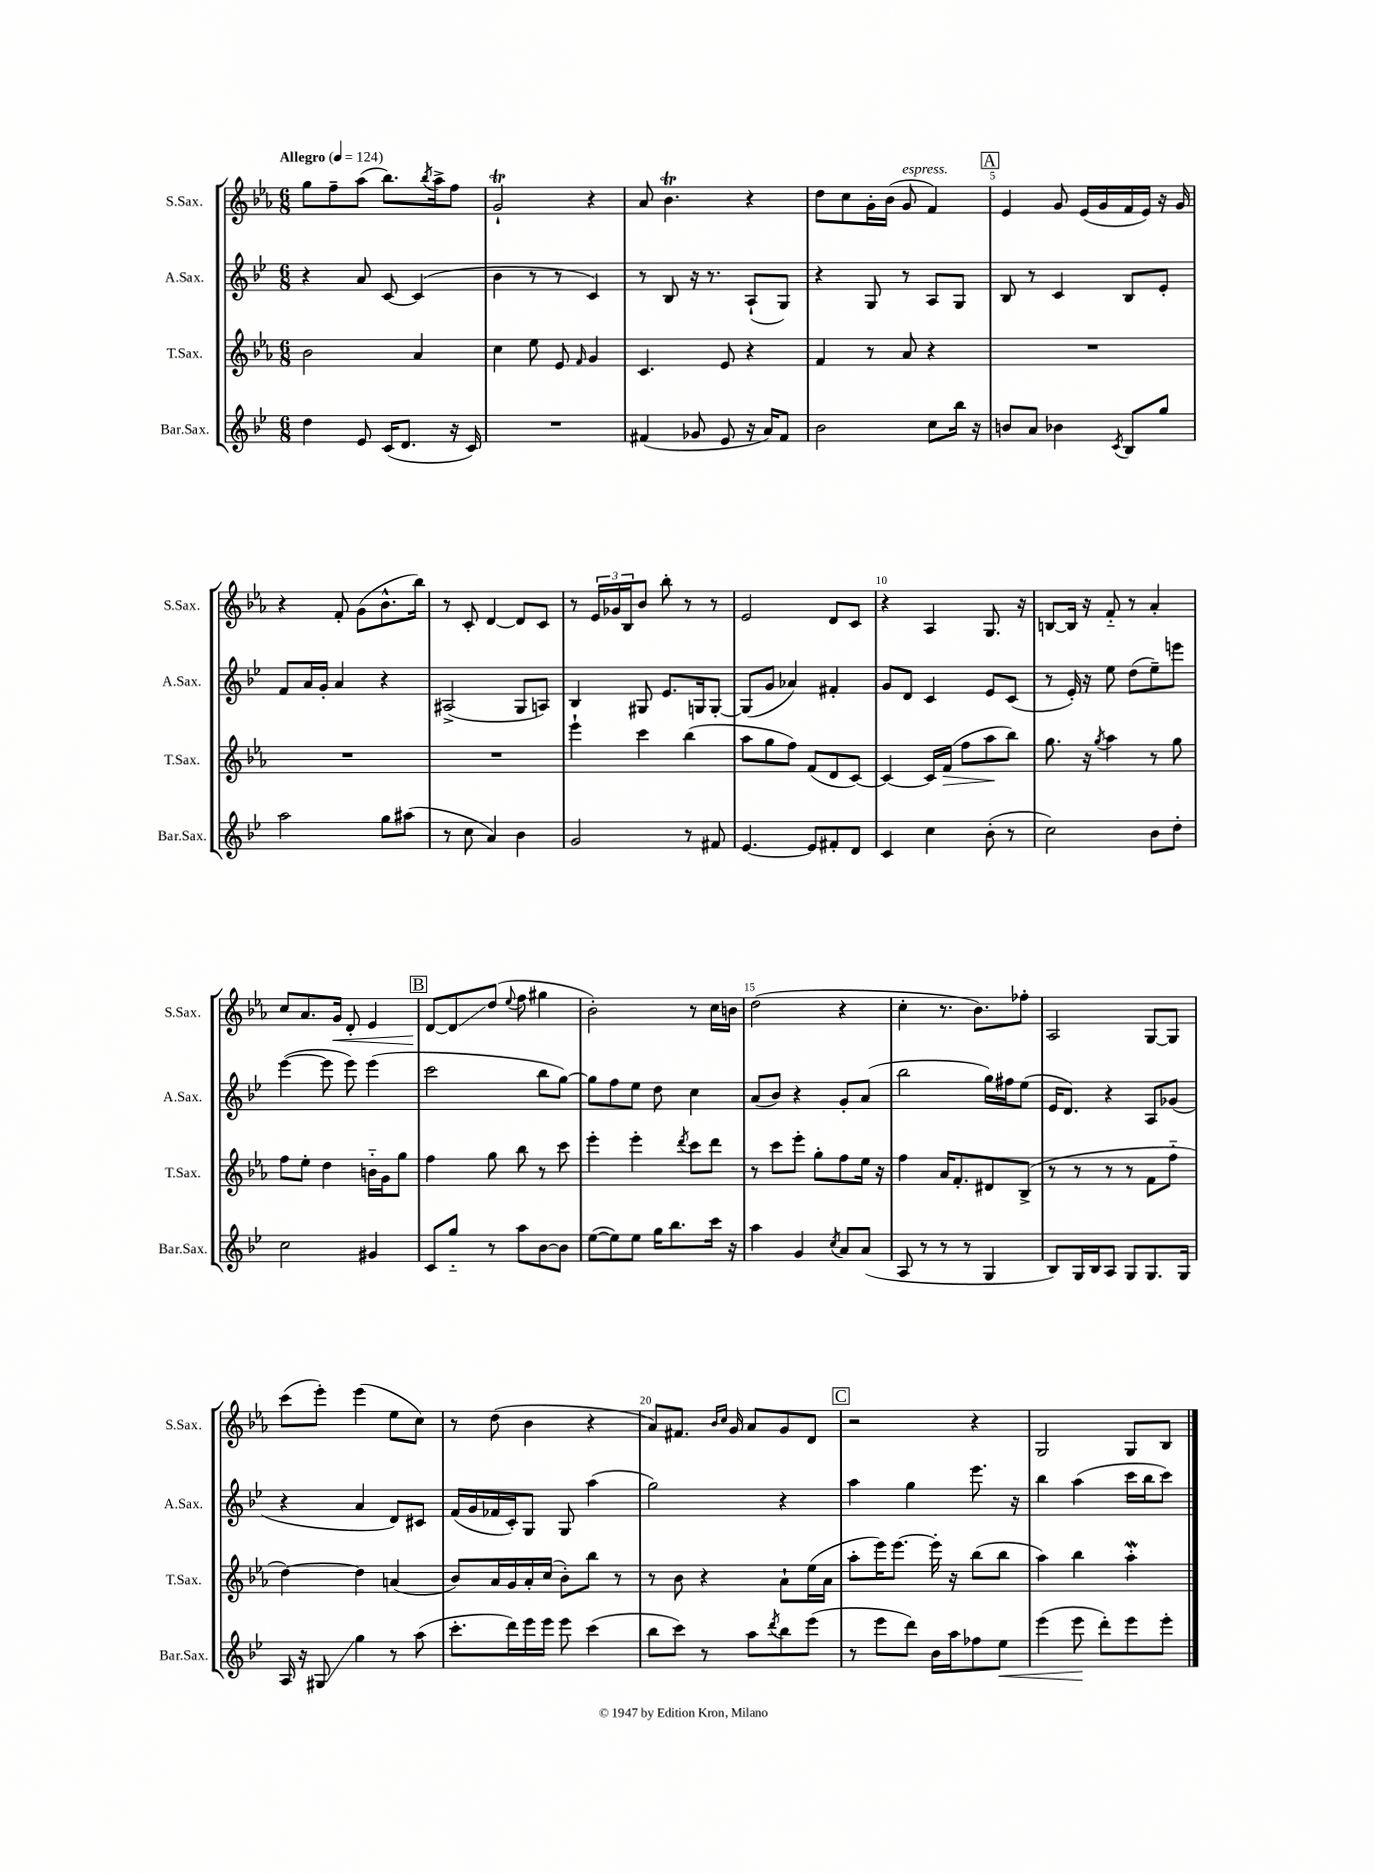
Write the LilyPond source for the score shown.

<<
\new StaffGroup <<
\new Staff = "s0" \with { instrumentName = "S.Sax." shortInstrumentName = "S.Sax." } {
    \clef treble \key ees \major \numericTimeSignature \time 6/8 \tempo "Allegro" 4 = 124
    g''8 f''8-- aes''8( bes''8.) \acciaccatura { bes''8 } aes''16-> f''8 |
    g'2-!\trill r4 |
    aes'8 bes'4.\trill r4 |
    d''8 c''8 g'16-. bes'16( g'8^\markup { \italic "espress." } f'4) |
    \mark \markup { \box "A" } ees'4 g'8 ees'16( g'16 f'16 ees'16) r16 g'16 |
    r4 f'8-. g'8( bes'8.-^ bes''16) |
    r8 c'8-. d'4~ d'8 c'8 |
    r8 \tuplet 3/2 { ees'16 ges'16 bes16 } bes'8 bes''8-. r8 r8 |
    ees'2 d'8 c'8 |
    r4 aes4 g8. r16 |
    b8~ b16 r16 f'8-_ r8 aes'4-. |
    c''8 aes'8. g'16\< d'8-. ees'4 |
    \mark \markup { \box "B" } d'8~\! d'8\glissando d''8( \appoggiatura { ees''8 } f''8 gis''4 |
    bes'2-.) r8 c''16 b'16 |
    d''2( r4 |
    c''4-. r8. bes'8.) fes''8-. |
    aes2 g8~ g8 |
    c'''8( ees'''8-.) ees'''4( ees''8 c''8) |
    r8 d''8( bes'4 r4 |
    aes'8) fis'8. \grace { bes'16 c''16 } g'16 aes'8 g'8 d'8 |
    \mark \markup { \box "C" } r2 r4 |
    g2 g8 bes8 \bar "|." |
}
\new Staff = "s1" \with { instrumentName = "A.Sax." shortInstrumentName = "A.Sax." } {
    \clef treble \key bes \major \numericTimeSignature \time 6/8
    r4 a'8 c'8~ c'4( |
    bes'4 r8 r8 c'4) |
    r8 bes8 r16 r8. a8-!( g8) |
    r4 g8 r8 a8 g8 |
    \mark \markup { \box "A" } bes8 r8 c'4 bes8 ees'8-. |
    f'8 a'16 g'16-. a'4 r4 |
    ais2->( g8 a8) |
    bes4 gis8 ees'8. g16 g8~-. |
    g8( g'8 aes'4) fis'4-. |
    g'8 d'8 c'4 ees'8 c'8( |
    r8 ees'16-.) r16 ees''8 d''8( ees''8--) e'''8 |
    ees'''4~( ees'''8 ees'''8) ees'''4( |
    \mark \markup { \box "B" } c'''2 bes''8 g''8~) |
    g''8 f''8 ees''8 d''8 c''4 |
    a'8( bes'8) r4 g'8-. a'8( |
    bes''2 g''16) fis''16 ees''8( |
    ees'16 d'8.) r4 a8 ges'8( |
    r4 a'4 d'8) cis'8 |
    f'16( g'16 fes'16 c'16-.) g8 g8 a''4( |
    g''2) r4 |
    \mark \markup { \box "C" } a''4 g''4 ees'''8. r16 |
    bes''4 a''4( c'''16 bes''16 c'''8) \bar "|." |
}
\new Staff = "s2" \with { instrumentName = "T.Sax." shortInstrumentName = "T.Sax." } {
    \clef treble \key ees \major \numericTimeSignature \time 6/8
    bes'2 aes'4 |
    c''4 ees''8 ees'8 \grace { f'16 } g'4 |
    c'4. ees'8 r4 |
    f'4 r8 aes'8 r4 |
    \mark \markup { \box "A" } R2. |
    R2. |
    R2. |
    ees'''4-! c'''4 bes''4( |
    aes''8 g''8 f''8) f'8( d'8 c'8~) |
    c'4~ c'16 f'16\>( f''8 aes''8\! bes''8) |
    g''8. r16 \acciaccatura { g''8 } aes''4 r8 g''8 |
    f''8 ees''8-. d''4 b'16-_ g'16 g''8 |
    \mark \markup { \box "B" } f''4 g''8 bes''8 r8 c'''8 |
    ees'''4-. ees'''4-. \acciaccatura { d'''8 } c'''8 d'''8 |
    r8 c'''8 ees'''8-. g''8-. f''8 ees''16 r16 |
    f''4 aes'16 f'8.-. dis'8 bes8->( |
    r8 r8 r8 r8 f'8 f''8-_ |
    d''4~) d''4 a'4( |
    bes'8) aes'16 g'16 aes'16-. c''16( bes'8-.) bes''8 r8 |
    r8 bes'8 r4 aes'8-! ees''16( aes'16 |
    \mark \markup { \box "C" } aes''8-. ees'''16) ees'''8.~ ees'''16-. r16 bes''8( bes''8 |
    aes''4) bes''4 aes''4-.\mordent \bar "|." |
}
\new Staff = "s3" \with { instrumentName = "Bar.Sax." shortInstrumentName = "Bar.Sax." } {
    \clef treble \key bes \major \numericTimeSignature \time 6/8
    d''4 ees'8 c'16( d'8. r16 c'16) |
    R2. |
    fis'4( ges'8 ees'8 r16 a'16) fis'8 |
    bes'2 c''8 bes''16 r16 |
    \mark \markup { \box "A" } b'8 a'8 bes'4 \acciaccatura { c'8 } bes8 g''8 |
    a''2 g''8 ais''8( |
    r8 c''8 a'4) bes'4 |
    g'2 r8 fis'8 |
    ees'4.~ ees'8 fis'8-. d'8 |
    c'4 c''4 bes'8-.( r8 |
    c''2) bes'8 d''8-. |
    c''2 gis'4 |
    \mark \markup { \box "B" } c'8 g''8-_ r8 a''8 bes'8~ bes'8 |
    ees''8~( ees''8) ees''8 g''16 bes''8. c'''16 r16 |
    a''4 g'4 \acciaccatura { c''8 } a'8 a'8( |
    a8 r8 r8 r8 g4 |
    bes8) g16 bes16 a8 g8 g8. g16 |
    a16 r16 gis8\glissando g''4 r8 a''8( |
    c'''8.-. d'''16) ees'''16 ees'''16 ees'''8 c'''4( |
    bes''8 c'''8) r8 a''8 \acciaccatura { d'''8 } bes''8 ees'''8( |
    \mark \markup { \box "C" } r8 ees'''8 d'''8) bes'16 a''16 fes''8 ees''8\< |
    ees'''4( ees'''8\! d'''8-.) ees'''8 ees'''8-. \bar "|." |
}
>>
>>
\layout { \context { \Score \override BarNumber.break-visibility = ##(#f #t #t) barNumberVisibility = #(every-nth-bar-number-visible 5) } }
